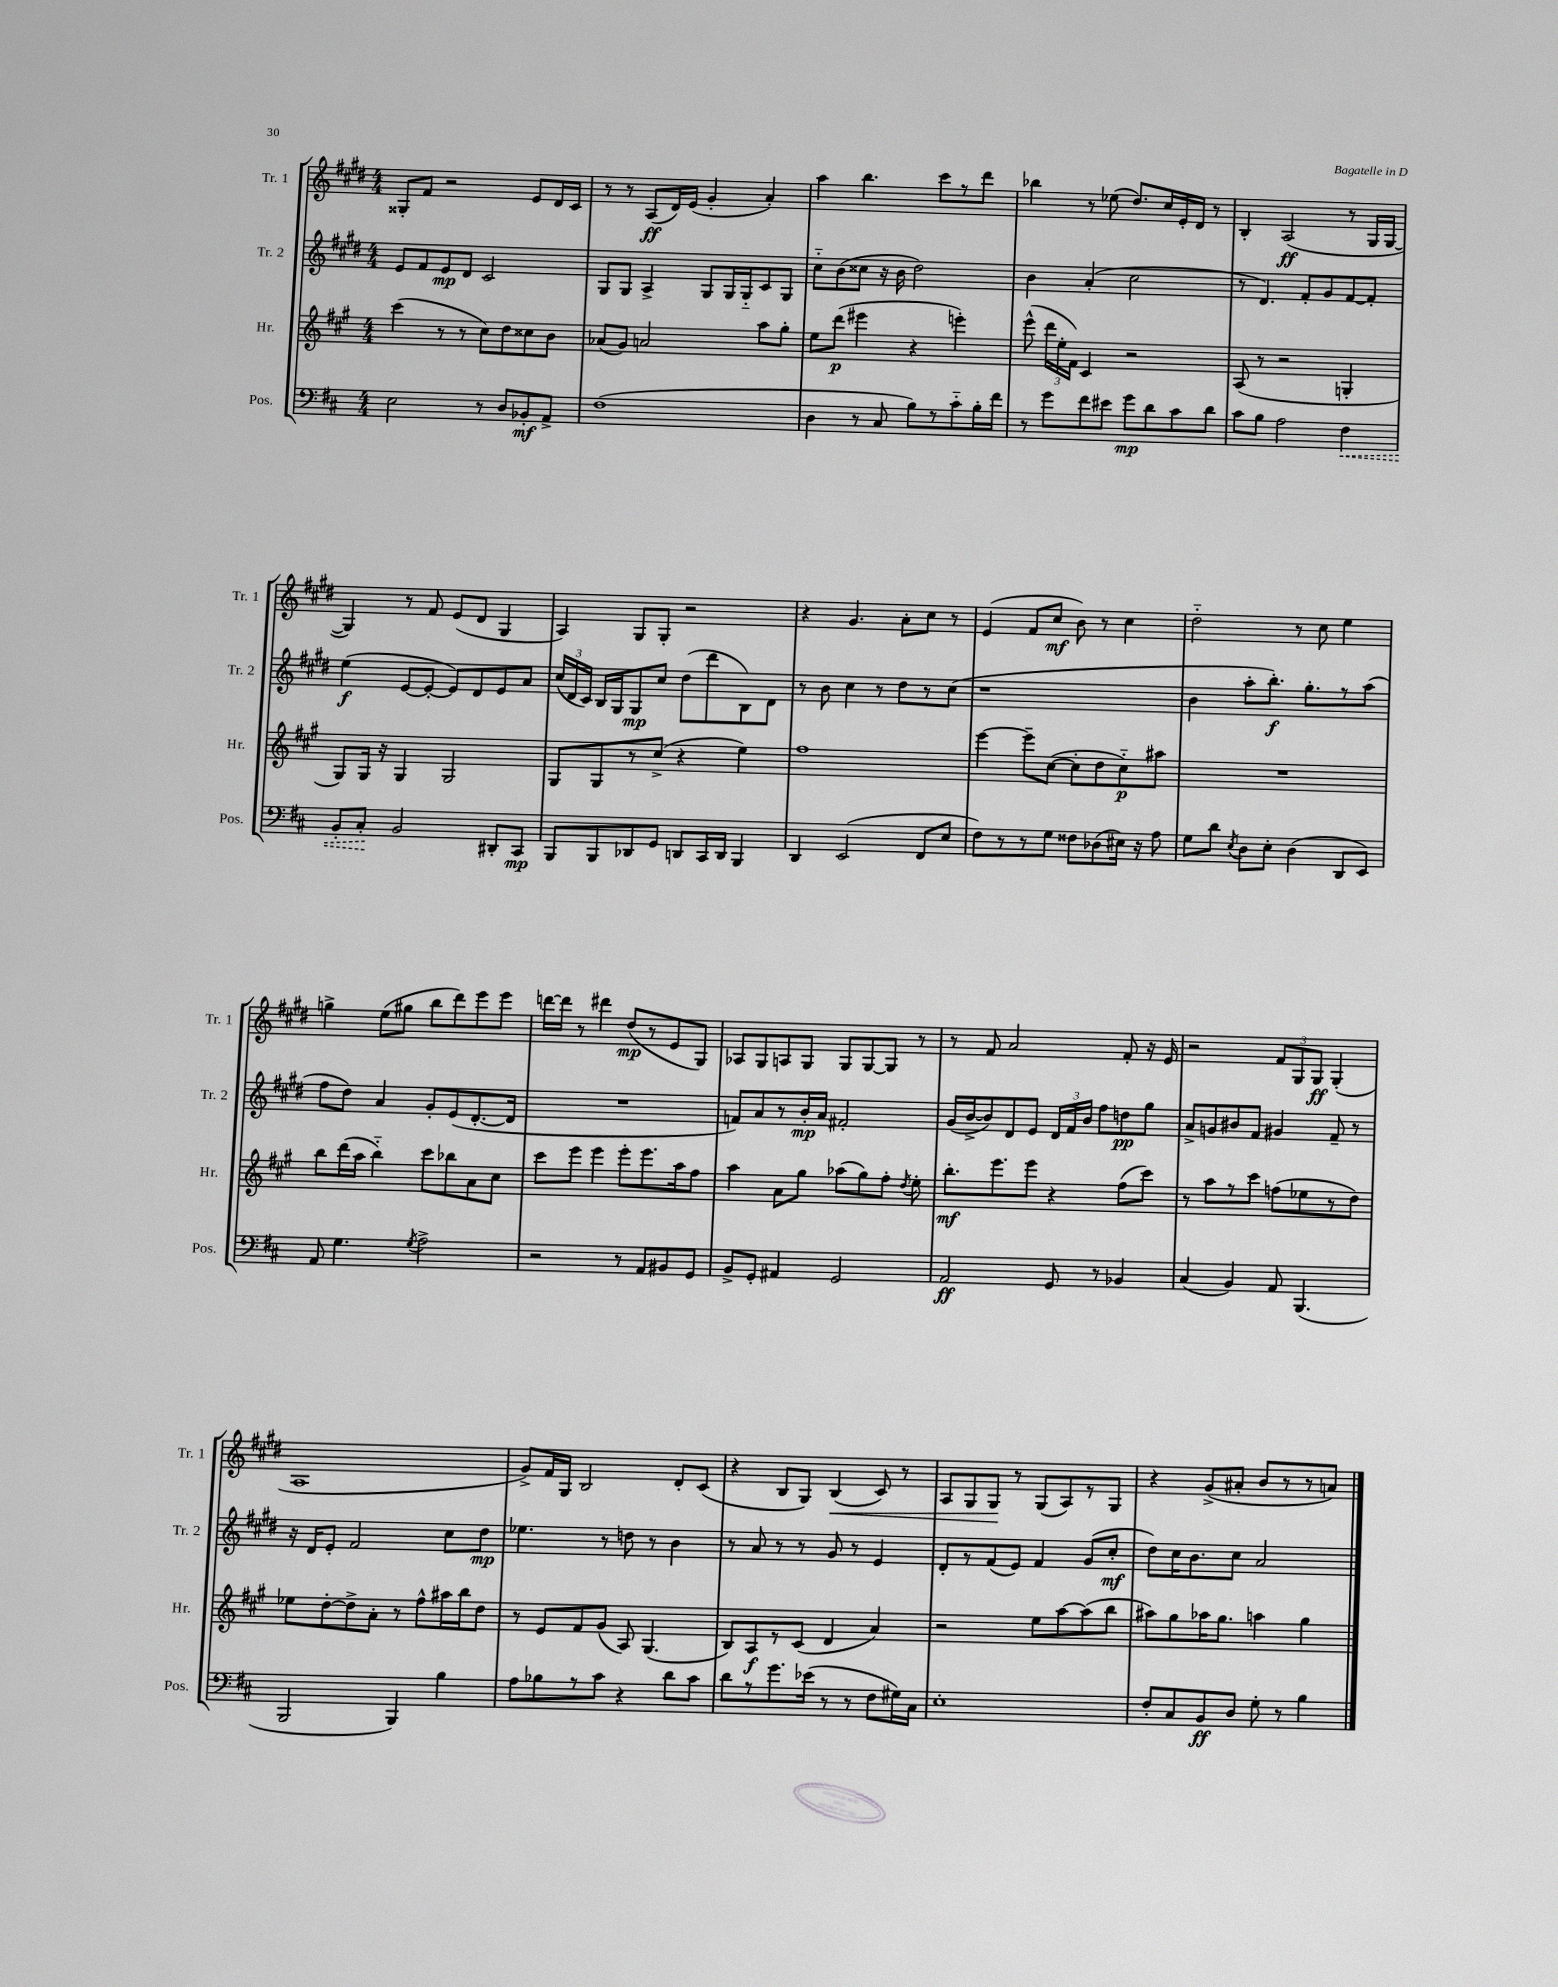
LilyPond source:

<<
\new StaffGroup <<
\new Staff = "s0" \with { instrumentName = "Tr. 1" shortInstrumentName = "Tr. 1" } {
    \clef treble \key e \major \numericTimeSignature \time 4/4
    \autoBeamOff gisis8[-. fis'8] r2 e'8[ dis'16 cis'16] |
    r8 r8 a8[\ff( dis'16) e'16]( gis'4-. a'4-.) |
    a''4 b''4. cis'''8[ r8 dis'''8] |
    bes''4 r8 ees''8( dis''8.[) cis''16 e'16-. dis'16] r8 |
    b4-. a2\ff( r8 gis16[ gis16]~ |
    gis4) r8 fis'8 e'8[( dis'8] gis4 |
    a4) gis8[ gis8]-. r2 |
    r4 gis'4. a'8[-. cis''8] r8 |
    e'4( fis'8[ cis''8]\mf b'8) r8 cis''4 |
    dis''2-_ r8 cis''8 e''4 |
    g''4-> e''8[( gis''8] b''8[ dis'''8) e'''8 e'''8] |
    d'''16[~ d'''16] r8 dis'''4 dis''8[\mp( r8 e'8 gis8]) |
    aes8[ gis8 a8 gis8] gis8[ gis8~ gis8] r8 |
    r8 fis'8 a'2 fis'8-. r16 e'16 |
    r2 \tuplet 3/2 { fis'8[ gis8 gis8]\ff } gis4-.( |
    a1 |
    gis'8[->) fis'16 gis16] b2 dis'8[-. cis'8]( |
    r4 b8[ gis8]) b4\<( cis'8) r8 |
    a8[ gis8 gis8]\! r8 gis8[( a8) r8 gis8] |
    r4 gis'8[->( ais'8]-. b'8[ r8 r8 a'8]) \bar "|." |
}
\new Staff = "s1" \with { instrumentName = "Tr. 2" shortInstrumentName = "Tr. 2" } {
    \clef treble \key e \major \numericTimeSignature \time 4/4
    \autoBeamOff e'8[ fis'8 e'8\mp dis'8] cis'2 |
    gis8[ gis8] a4-> gis8[ gis16 gis16-_ cis'8 gis8] |
    cis''8[-_ b'8( cisis''8] r16 b'16 dis''2) |
    b'4 a'4-.( cis''2 |
    r8 dis'4.) fis'8[-. gis'8 fis'8~ fis'8]-. |
    e''4\f( e'8[~ e'8]~-. e'8[) dis'8 e'8 a'8] |
    \tuplet 3/2 { cis''16[( dis'16 cis'16]) } b16[ gis16 gis8\mp cis''8] dis''8[( dis'''8 b8) dis'8] |
    r8 b'8 cis''4 r8 dis''8[ r8 cis''8]( |
    r1 |
    b'4 a''8[-. b''8.]-.\f) gis''8.[-. r8 a''8]( |
    fis''8[ dis''8]) a'4 gis'8[-. e'8( dis'8.~-. dis'16] |
    R1 |
    f'8[) a'8 r8 b'16-.\mp a'16] fis'2-. |
    gis'16[( b'16~-> b'8) dis'8 e'8] \tuplet 3/2 { dis'16[ fis'16 b'16] } fis''8[ d''8\pp gis''8] |
    a'8[-> g'8 bis'8 fis'8] gis'4 fis'8-- r8 |
    r16 dis'16[ e'8]-. fis'2 cis''8[ dis''8]\mp |
    ees''4. r8 d''8 r8 b'4 |
    r8 a'8 r8 r8 gis'8 r8 e'4 |
    dis'8[-. r8 fis'8( e'8]) fis'4 gis'8[( cis''8]-.\mf |
    dis''8[) cis''16 b'8. cis''8] a'2 \bar "|." |
}
\new Staff = "s2" \with { instrumentName = "Hr." shortInstrumentName = "Hr." } {
    \clef treble \key a \major \numericTimeSignature \time 4/4
    \autoBeamOff cis'''4( r8 r8 cis''8[) d''8 cisis''8 b'8] |
    aes'8[( gis'8]) a'2 a''8[ gis''8]-. |
    e''8[ d'''8]\p( eis'''4 r4 e'''4-.) |
    e'''8-^( \tuplet 3/2 { d'''16[ e''16-. fis'16]) } cis'4 r2 |
    a8( r8 r2 g4-. |
    gis8[) gis16] r16 gis4 gis2 |
    gis8[ gis8 r8 cis''8]->( r4 e''4) |
    fis''1 |
    e'''4~ e'''8[-- cis''8]~( cis''8[-. d''8 cis''8-_\p) ais''8] |
    R1 |
    b''8[ d'''16( a''16] b''4-_) cis'''8[ bes''8 a'8 cis''8] |
    cis'''8[ e'''8] e'''4 e'''8[-. e'''8. a''16 fis''8] |
    a''4 a'8[ gis''8] aes''8[( gis''8) fis''8]-. \acciaccatura { d''8 } e''8-. |
    b''8.[-.\mf e'''8. e'''8] r4 fis''8[( cis'''8]) |
    r8 a''8[ r8 cis'''8] f''8[( ees''8 r8 d''8]) |
    ees''8[ d''8~-. d''8-> a'8]-. r8 fis''8[-^ ais''16 b''16 d''8] |
    r8 e'8[ fis'8 gis'8]( a8) gis4.( |
    b8[) a8\f r8 cis'8]( d'4 a'4) |
    r2 e''8[ a''8~ a''8( b''8] |
    ais''8[) gis''8 aes''16 gis''8.] a''4 gis''4 \bar "|." |
}
\new Staff = "s3" \with { instrumentName = "Pos." shortInstrumentName = "Pos." } {
    \clef bass \key d \major \numericTimeSignature \time 4/4
    \autoBeamOff e2 r8 d8[ bes,8-.\mf a,8]-> |
    fis1( |
    d4 r8 cis8 b8[) r8 cis'8-_ b16-. fis'16] |
    r8 g'8[ fis'8 eis'8] g'8[\mp d'8 cis'8 d'8] |
    cis'8[ b8] a2 \once \override Hairpin.style = #'dashed-line fis4\< |
    b,8[-. cis8]-.\! b,2 dis,8[-. cis,8]\mp |
    b,,8[ b,,8 des,8 g,8] d,8[ cis,16 d,16] b,,4 |
    d,4 e,2( fis,8[ e8] |
    fis8[) r8 r8 g8] fisis8[ des8( eis16]) r16 a8 |
    g8[ d'8] \acciaccatura { e8 } d8[ e8]-. d4( d,8[ e,8]) |
    a,8 g4. \acciaccatura { g8 } a2-> |
    r2 r8 a,8[ bis,8 g,8] |
    b,8[-> g,8]-. ais,4 g,2 |
    a,2\ff g,8 r8 bes,4 |
    cis4( b,4) a,8 b,,4.( |
    b,,2 b,,4) b4 |
    a8[ bes8 r8 cis'8] r4 d'8[ cis'8] |
    d'8[ r8 g'8. ees'16]( r8 r8 fis8[ gis16) cis16] |
    e1-. |
    fis8[-. cis8 b,8\ff d8] g8-. r8 b4 \bar "|." |
}
>>
>>
\layout { \context { \Score \remove "Bar_number_engraver" } }
